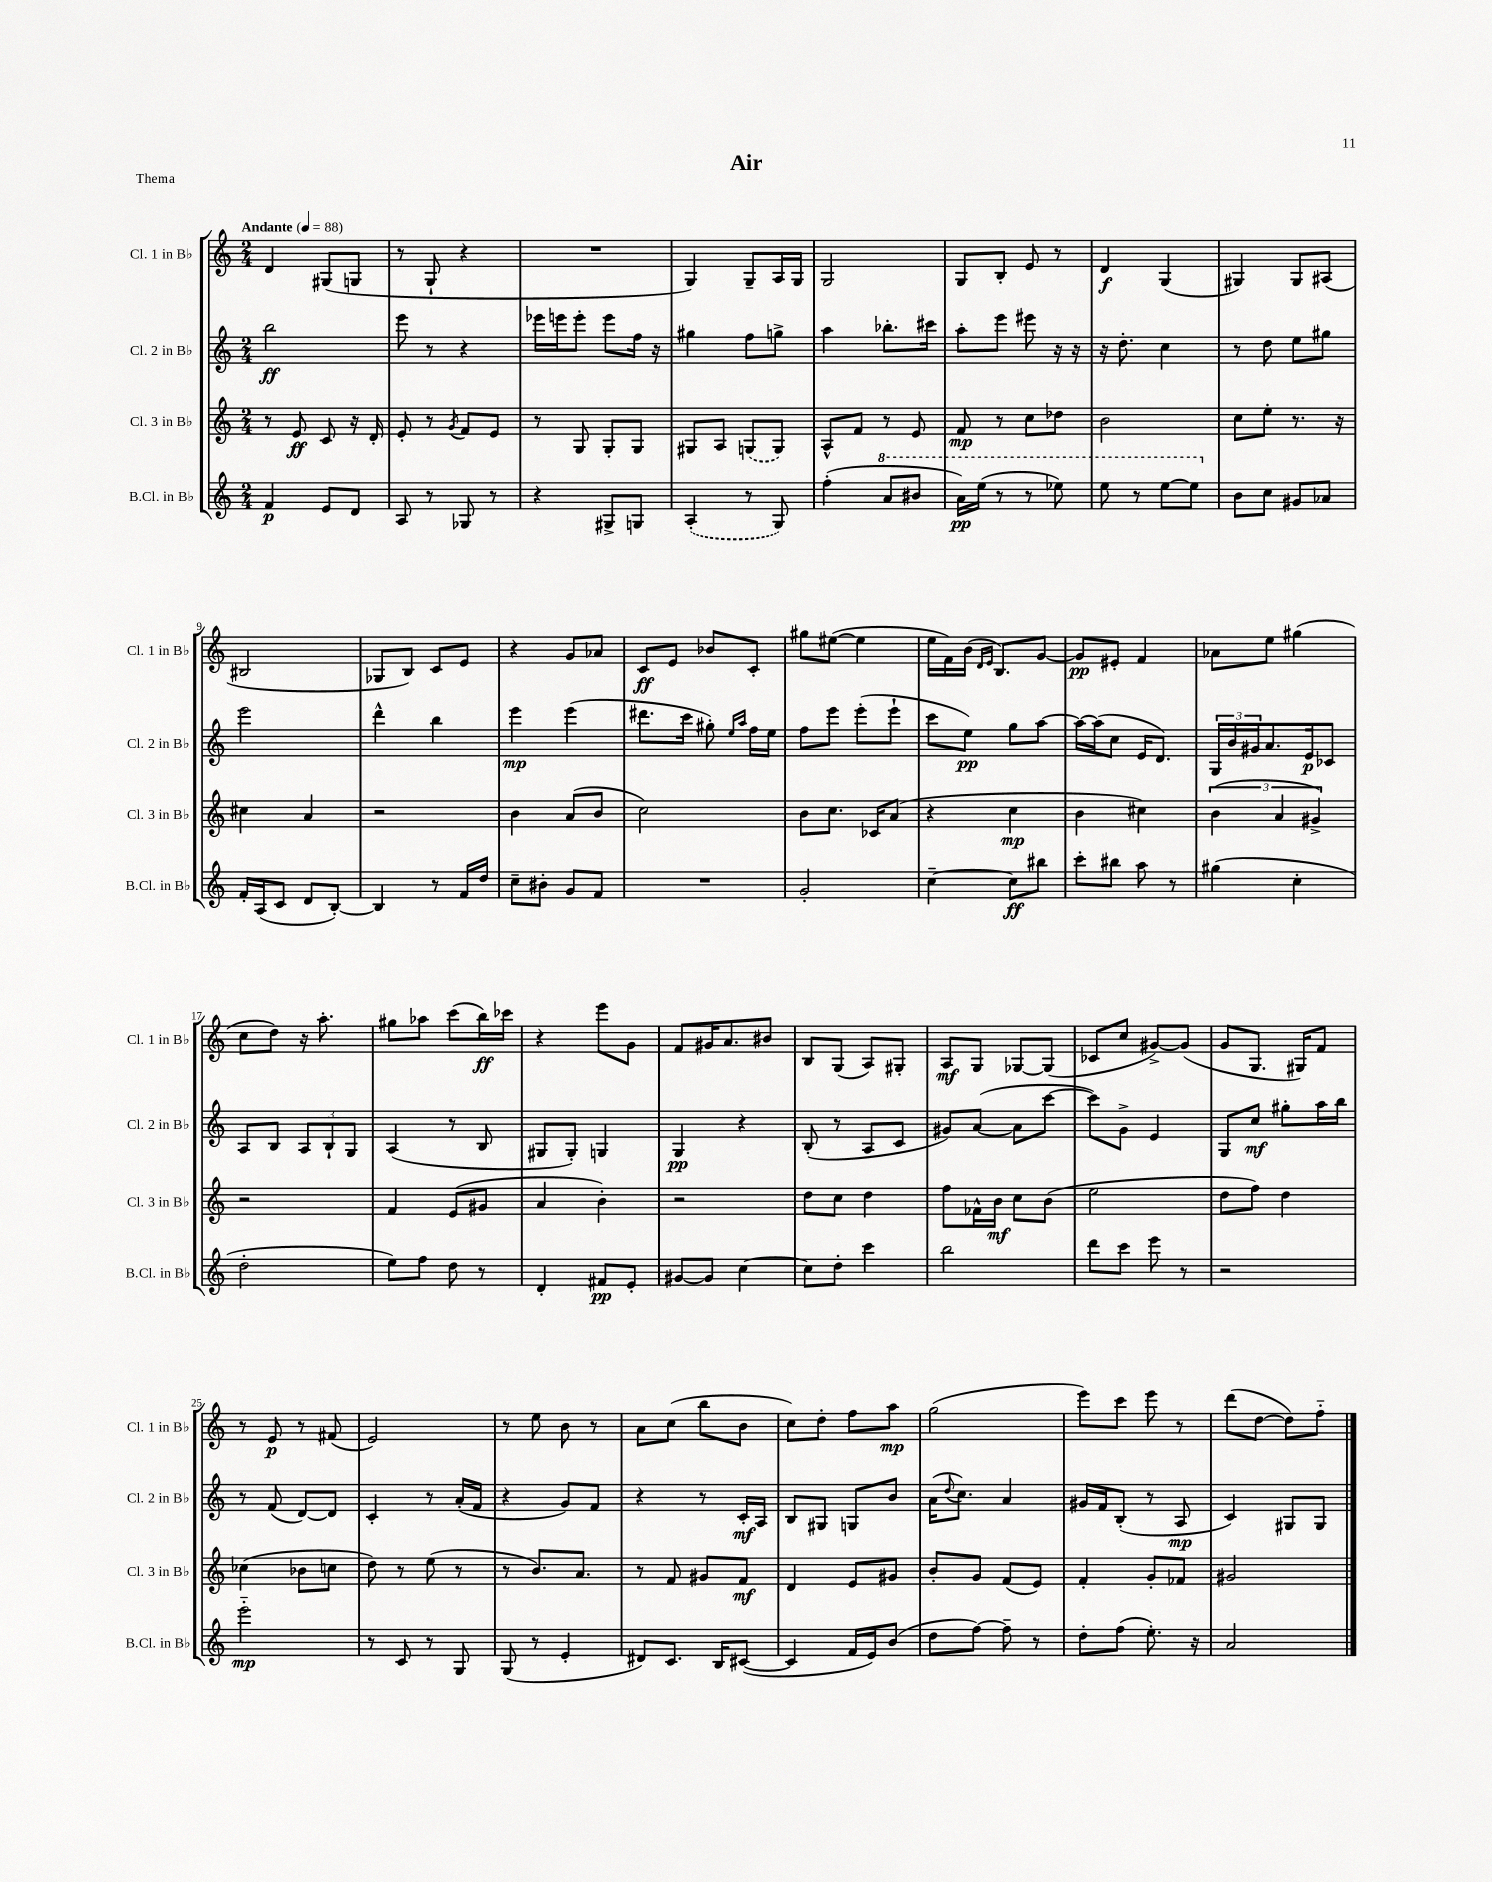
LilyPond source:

\header { title = "Air" piece = "Thema" }
<<
\new StaffGroup <<
\new Staff = "s0" \with { instrumentName = "Cl. 1 in Bb" shortInstrumentName = "Cl. 1 in Bb" } {
    \clef treble \key c \major \numericTimeSignature \time 2/4 \tempo "Andante" 4 = 88
    d'4 gis8( g8 |
    r8 g8-! r4 |
    R2 |
    g4) g8-- a16 g16 |
    g2 |
    g8 b8-. e'8 r8 |
    d'4\f g4( |
    gis4) gis8 ais8( |
    bis2 |
    ges8 b8) c'8 e'8 |
    r4 g'8 aes'8 |
    c'8\ff e'8 bes'8 c'8-. |
    gis''8 eis''8~( eis''4 |
    e''16 f'16) b'16( \grace { d'16 e'16 } b8.) g'8~ |
    g'8\pp eis'8-. f'4 |
    aes'8 e''8 gis''4( |
    c''8 d''8) r16 a''8.-. |
    gis''8 aes''8 c'''8( b''16\ff) ces'''16 |
    r4 e'''8 g'8 |
    f'8 gis'16 a'8. bis'8 |
    b8 g8( a8) gis8-. |
    a8\mf g8 ges8~ ges8( |
    ces'8 c''8 gis'8~->) gis'8( |
    g'8 g8. gis16) f'8 |
    r8 e'8\p r8 fis'8( |
    e'2) |
    r8 e''8 b'8 r8 |
    a'8 c''8( b''8 b'8 |
    c''8) d''8-. f''8 a''8\mp |
    g''2( |
    e'''8) c'''8 e'''8 r8 |
    d'''8( d''8~ d''8) f''8-_ \bar "|." |
}
\new Staff = "s1" \with { instrumentName = "Cl. 2 in Bb" shortInstrumentName = "Cl. 2 in Bb" } {
    \clef treble \key c \major \numericTimeSignature \time 2/4
    b''2\ff |
    e'''8 r8 r4 |
    ees'''16 e'''16 e'''8-. e'''8 f''16 r16 |
    gis''4 f''8 g''8-> |
    a''4 bes''8.-. cis'''16 |
    a''8-. e'''8 eis'''8 r16 r16 |
    r16 d''8.-. c''4 |
    r8 d''8 e''8 gis''8 |
    e'''2 |
    d'''4-^ b''4 |
    e'''4\mp e'''4( |
    dis'''8. c'''16 gis''8-.) \grace { e''16 a''16 } f''16 e''16 |
    f''8 e'''8 e'''8-.( e'''8-! |
    c'''8 e''8\pp) g''8 a''8~ |
    a''16~ a''16( c''8 e'16 d'8.) |
    \tuplet 3/2 { g16 b'16 gis'16 } a'8. e'16\p ces'8 |
    a8 b8 \tuplet 3/2 { a8 b8-! g8 } |
    a4( r8 b8 |
    gis8 gis8-.) g4 |
    g4\pp r4 |
    b8-.( r8 a8 c'8 |
    gis'8) a'8~( a'8 c'''8~ |
    c'''8) g'8-> e'4 |
    g8 c''8\mf gis''8-. a''16 b''16 |
    r8 f'8( d'8~) d'8 |
    c'4-. r8 a'16-.( f'16 |
    r4 g'8) f'8 |
    r4 r8 c'16-.\mf a16 |
    b8 gis8 g8 b'8 |
    a'16( \appoggiatura { d''8 } c''8.) a'4 |
    gis'16 f'16 b8-.( r8 a8\mp |
    c'4) gis8 gis8 \bar "|." |
}
\new Staff = "s2" \with { instrumentName = "Cl. 3 in Bb" shortInstrumentName = "Cl. 3 in Bb" } {
    \clef treble \key c \major \numericTimeSignature \time 2/4
    r8 e'8\ff c'8 r16 d'16-. |
    e'8-. r8 \acciaccatura { g'8 } f'8 e'8 |
    r8 g8 g8-. g8 |
    gis8 a8 \once \slurDashed g8( g8) |
    a8-^ f'8 r8 e'8 |
    f'8\mp r8 c''8 des''8 |
    b'2 |
    c''8 e''8-. r8. r16 |
    cis''4 a'4 |
    r2 |
    b'4 a'8( b'8 |
    c''2) |
    b'8 c''8. ces'16 a'8( |
    r4 c''4\mp |
    b'4 cis''4) |
    \tuplet 3/2 { b'4( a'4 gis'4->) } |
    r2 |
    f'4 e'8( gis'8 |
    a'4 b'4-.) |
    r2 |
    d''8 c''8 d''4 |
    f''8 fes'16-^ b'16\mf c''8 b'8( |
    e''2 |
    d''8 f''8) d''4 |
    ces''4( bes'8 c''8 |
    d''8) r8 e''8( r8 |
    r8 b'8.) a'8. |
    r8 f'8 gis'8 f'8\mf |
    d'4 e'8 gis'8 |
    b'8-. g'8 f'8( e'8) |
    f'4-. g'8-. fes'8 |
    gis'2 \bar "|." |
}
\new Staff = "s3" \with { instrumentName = "B.Cl. in Bb" shortInstrumentName = "B.Cl. in Bb" } {
    \clef treble \key c \major \numericTimeSignature \time 2/4
    f'4\p e'8 d'8 |
    a8 r8 ges8 r8 |
    r4 gis8-> g8 |
    \once \slurDashed a4-.( r8 g8) |
    f''4-.( \ottava #1 a''8 bis''8 |
    a''16\pp) e'''16( r8 r8 ees'''8) |
    e'''8 r8 e'''8~ e'''8 \ottava #0 |
    b'8 c''8 gis'8 aes'8 |
    f'16-. a16( c'8 d'8 b8~-.) |
    b4 r8 f'16 d''16 |
    c''8-- bis'8-. g'8 f'8 |
    R2 |
    g'2-. |
    c''4~-- c''8\ff bis''8 |
    c'''8-. bis''8 a''8 r8 |
    gis''4( c''4-. |
    d''2-. |
    e''8) f''8 d''8 r8 |
    d'4-. fis'8\pp e'8-. |
    gis'8~ gis'8 c''4~ |
    c''8 d''8-. c'''4 |
    b''2 |
    d'''8 c'''8 e'''8 r8 |
    r2 |
    e'''2-_\mp |
    r8 c'8 r8 g8 |
    g8( r8 e'4-. |
    dis'8) c'8. b16 cis'8~( |
    cis'4 f'16 e'16) b'8( |
    d''8 f''8~) f''8-- r8 |
    d''8-. f''8( e''8.-.) r16 |
    a'2 \bar "|." |
}
>>
>>
